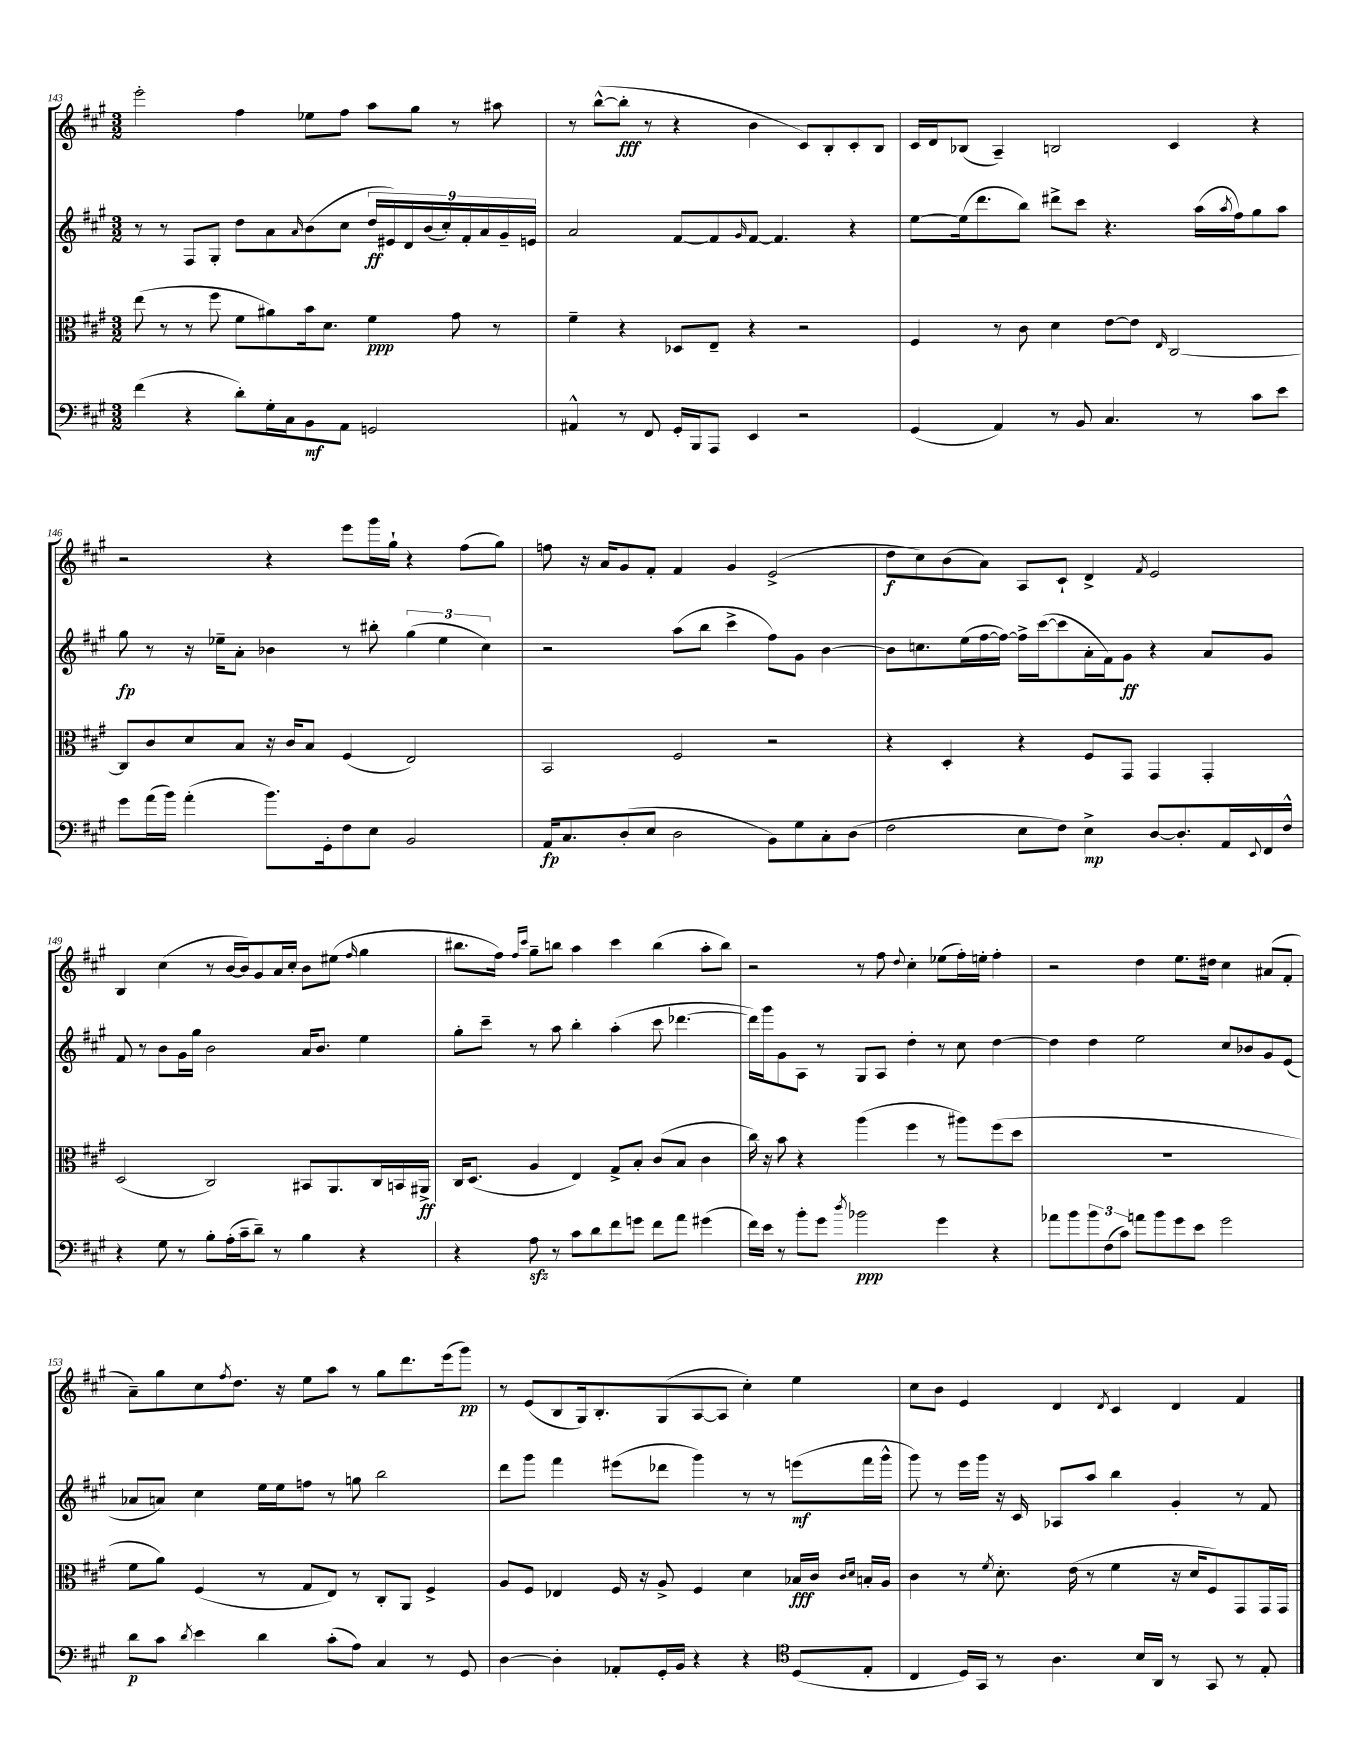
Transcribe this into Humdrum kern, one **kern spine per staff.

**kern	**dynam	**kern	**dynam	**kern	**dynam	**kern	**dynam
*part4	*part4	*part3	*part3	*part2	*part2	*part1	*part1
*staff4	*staff4	*staff3	*staff3	*staff2	*staff2	*staff1	*staff1
*clefF4	*	*clefC3	*	*clefG2	*	*clefG2	*
*k[f#c#g#]	*	*k[f#c#g#]	*	*k[f#c#g#]	*	*k[f#c#g#]	*
*M3/2	*	*M3/2	*	*M3/2	*	*M3/2	*
=143	=143	=143	=143	=143	=143	=143	=143
(4f#\	.	(8ee\	.	8r	.	2eee'\	.
.	.	8r	.	8r	.	.	.
4r	.	8r	.	8F#/L	.	.	.
.	.	8ff#\	.	8G#'/J	.	.	.
8d'\L)	.	8f#\L	.	8dd\L	.	4ff#\	.
16G#'\L	.	8a#X\)	.	8a\	.	.	.
16C#\J	.	.	.	.	.	.	.
.	.	.	.	16qqa/	.	.	.
8BB\	mf	16b\k	.	(8b\	.	8ee-X\L	.
.	.	8.d\J	.	.	.	.	.
8AA\J	.	.	.	8cc#\J	.	8ff#\J	.
2GGn/	.	4f#\	ppp	18dd/LL	ff	8aa\L	.
.	.	.	.	18e#X/)	.	.	.
.	.	.	.	18d/	.	.	.
.	.	.	.	.	.	8gg#\J	.
.	.	.	.	(18b/	.	.	.
.	.	.	.	18cc#'/)	.	.	.
.	.	8g#\	.	.	.	8r	.
.	.	.	.	18f#'/	.	.	.
.	.	.	.	18a/	.	.	.
.	.	8r	.	.	.	8aa#X\	.
.	.	.	.	18g#~/	.	.	.
.	.	.	.	18en/JJ	.	.	.
=144	=144	=144	=144	=144	=144	=144	=144
4AA#X^^/	.	4f#~\	.	2a/	.	8r	.
.	.	.	.	.	.	([8bb^^\L	.
8r	.	4r	.	.	.	8bb'\J]	fff
8FF#/	.	.	.	.	.	8r	.
16GG#'/LL	.	8D-X/L	.	[8f#/L	.	4r	.
16BBB/J	.	.	.	.	.	.	.
8AAA/J	.	8E~/J	.	8f#/]	.	.	.
.	.	.	.	16qqg#/	.	.	.
4EE/	.	4r	.	[8f#/J	.	4b\	.
.	.	.	.	4.f#/]	.	.	.
2r	.	2r	.	.	.	8c#/L)	.
.	.	.	.	.	.	8B'/	.
.	.	.	.	4r	.	8c#'/	.
.	.	.	.	.	.	8B/J	.
=145	=145	=145	=145	=145	=145	=145	=145
(4GG#/	.	4F#/	.	[8ee\L	.	16c#/LL	.
.	.	.	.	.	.	16d/J	.
.	.	.	.	(16ee\k]	.	(8B-X/J	.
.	.	.	.	8.ddd\	.	.	.
4AA/)	.	8r	.	.	.	4A~/)	.
.	.	8c#\	.	8bb\J)	.	.	.
8r	.	4d\	.	8ddd#X^\L	.	2Bn/	.
8BB/	.	.	.	8ccc#\J	.	.	.
4.C#/	.	[8e\L	.	4.r	.	.	.
.	.	8e\J]	.	.	.	.	.
.	.	16qqE/	.	.	.	.	.
.	.	[2C#/	.	.	.	4c#/	.
8r	.	.	.	(16aa\LL	.	.	.
.	.	.	.	8qaa/	.	.	.
.	.	.	.	16ff#\J)	.	.	.
8c#\L	.	.	.	8gg#\	.	4r	.
8e\J	.	.	.	8aa\J	.	.	.
!!LO:LB:g=z
=146	=146	=146	=146	=146	=146	=146	=146
8g#\L	.	8C#/L]	.	8gg#\	fp	2r	.
(16a\L	.	8c#/	.	8r	.	.	.
16b\JJ)	.	.	.	.	.	.	.
(4a'\	.	8d/	.	16r	.	.	.
.	.	.	.	16ee-X~\KL	.	.	.
.	.	8B/J	.	8a'\J	.	.	.
8.b\L)	.	16r	.	4b-X\	.	4r	.
.	.	16c#/KL	.	.	.	.	.
.	.	8B/J	.	.	.	.	.
16GG#'\k	.	.	.	.	.	.	.
8F#\	.	(4F#/	.	8r	.	8eee\L	.
8E\J	.	.	.	8bb#X'\	.	16ggg#\L	.
.	.	.	.	.	.	16gg#`\JJ	.
2BB/	.	2E/)	.	(6gg#\	.	4r	.
.	.	.	.	6ee-\	.	.	.
.	.	.	.	.	.	(8ff#\L	.
.	.	.	.	6cc#\)	.	.	.
.	.	.	.	.	.	8gg#\J)	.
=147	=147	=147	=147	=147	=147	=147	=147
16AA/KL	fp	2BB/	.	2r	.	8ffn\	.
8.C#/	.	.	.	.	.	.	.
.	.	.	.	.	.	16r	.
.	.	.	.	.	.	16a/KL	.
(8D'/	.	.	.	.	.	8g#/	.
8E/J	.	.	.	.	.	8f#'/J	.
2D\	.	2F#/	.	(8aa\L	.	4f#/	.
.	.	.	.	8bb\J	.	.	.
.	.	.	.	4ccc#^\	.	4g#/	.
8BB\L)	.	2r	.	8ff#\L)	.	(2e^/	.
8G#\	.	.	.	8g#\J	.	.	.
8C#'\	.	.	.	[4b\	.	.	.
(8D\J	.	.	.	.	.	.	.
=148	=148	=148	=148	=148	=148	=148	=148
2F#\	.	4r	.	8b\L]	.	8dd\L	f
.	.	.	.	8.ccn\	.	8cc#\)	.
.	.	4D'/	.	.	.	(8b\	.
.	.	.	.	(16ee\L	.	.	.
.	.	.	.	[16ff#\	.	8a\J)	.
.	.	.	.	16ff#\JJ_)	.	.	.
8E\L	.	4r	.	16ff#^\LL]	.	8A/L	.
.	.	.	.	([16ccc#\J	.	.	.
8F#\J)	.	.	.	8ccc#\]	.	8c#`/J	.
4E^\	mp	8F#/L	.	16a'\L	.	4d^/	.
.	.	.	.	16f#\J)	.	.	.
.	.	8GG#/J	.	8g#\J	ff	.	.
.	.	.	.	.	.	8qf#/	.
[8D/L	.	4GG#/	.	4r	.	2e/	.
8.D'/]	.	.	.	.	.	.	.
.	.	4GG#'/	.	8a/L	.	.	.
16AA/L	.	.	.	.	.	.	.
8qqEE/	.	.	.	.	.	.	.
16FF#/	.	.	.	8g#/J	.	.	.
16F#^^/JJ	.	.	.	.	.	.	.
!!LO:LB:g=z
=149	=149	=149	=149	=149	=149	=149	=149
4r	.	(2D/	.	8f#/	.	4B/	.
.	.	.	.	8r	.	.	.
8G#\	.	.	.	8b\L	.	(4cc#\	.
8r	.	.	.	16g#\L	.	.	.
.	.	.	.	16gg#\JJ	.	.	.
8B'\L	.	2C#/)	.	2b\	.	8r	.
(16A'\L	.	.	.	.	.	[16b/LL	.
16c#~\J	.	.	.	.	.	16b/J])	.
8d~\J)	.	.	.	.	.	8g#/	.
8r	.	.	.	.	.	16a/L	.
.	.	.	.	.	.	16cc#'/JJ	.
4B\	.	8BB#X/L	.	16a/KL	.	8b\L	.
.	.	.	.	8.b/J	.	.	.
.	.	8.AA/	.	.	.	(8ee#X\J	.
.	.	.	.	.	.	16qqff#/	.
4r	.	.	.	4ee\	.	4gg#\	.
.	.	16C#/L	.	.	.	.	.
.	.	16BBn/	.	.	.	.	.
.	.	16AA#X^/JJ	ff	.	.	.	.
=150	=150	=150	=150	=150	=150	=150	=150
4r	.	16C#/KL	.	8gg#'\L	.	8.bb#X\L	.
.	.	(8.D/J	.	.	.	.	.
.	.	.	.	8ccc#~\J	.	.	.
.	.	.	.	.	.	16ff#\Jk)	.
.	.	.	.	.	.	16qqff#/LL	.
.	.	.	.	.	.	16qqccc#/JJ	.
8Azz\	.	4A/	.	8r	.	8gg#~\L	.
8r	.	.	.	8aa\	.	8bbn\J	.
8c#\L	.	4E/)	.	4bb'\	.	4aa\	.
8d\	.	.	.	.	.	.	.
8f#\	.	8G#^/L	.	(4aa'\	.	4ccc#\	.
8gn\J	.	8B'/J	.	.	.	.	.
8f#\L	.	(8c#/L	.	8ccc#\	.	(4bb\	.
8a\J	.	8B/J	.	[4.ddd-X\	.	.	.
(4g#X\	.	4c#\	.	.	.	8aa'\L	.
.	.	.	.	.	.	8bb\J)	.
=151	=151	=151	=151	=151	=151	=151	=151
16f#\LL)	.	16cc#\)	.	16ddd-\LL])	.	2r	.
16e\JJ	.	16r	.	16ggg#\J	.	.	.
8r	.	8b\	.	8g#\	.	.	.
8b'\L	.	4r	.	8A\J	.	.	.
8g#\J	.	.	.	8r	.	.	.
8qdd/	.	.	.	.	.	.	.
2b-X\	ppp	(4aa\	.	8G#/L	.	8r	.
.	.	.	.	8A/J	.	8ff#\	.
.	.	.	.	.	.	8qqdd/	.
.	.	4ff#\	.	4dd'\	.	4cc#'\	.
4g#\	.	8r	.	8r	.	(8ee-X\L	.
.	.	8aa#X\L)	.	8cc#\	.	16ff#'\L)	.
.	.	.	.	.	.	16een'\JJ	.
4r	.	(8ff#\	.	[4dd\	.	4ff#'\	.
.	.	8dd\J	.	.	.	.	.
=152	=152	=152	=152	=152	=152	=152	=152
8a-X\L	.	1.r	.	4dd\]	.	2r	.
8b\	.	.	.	.	.	.	.
12b\	.	.	.	4dd\	.	.	.
(12F#\	.	.	.	.	.	.	.
12c#\J)	.	.	.	.	.	.	.
8an\L	.	.	.	2ee\	.	4dd\	.
8b\	.	.	.	.	.	.	.
8g#\	.	.	.	.	.	8.ee\L	.
8e\J	.	.	.	.	.	.	.
.	.	.	.	.	.	16dd#X\Jk	.
2g#\	.	.	.	8cc#/L	.	4cc#\	.
.	.	.	.	8b-X/	.	.	.
.	.	.	.	8g#/	.	(8a#X/L	.
.	.	.	.	(8e/J	.	8f#'/J	.
!!LO:LB:g=z
=153	=153	=153	=153	=153	=153	=153	=153
8d\L	p	8f#\L	.	8a-X/L	.	8a~\L)	.
8c#\J	.	8a\J)	.	8an/J)	.	8gg#\	.
8qd/	.	.	.	.	.	.	.
4e\	.	(4F#/	.	4cc#\	.	8cc#\	.
.	.	.	.	.	.	8qff#/	.
.	.	.	.	.	.	8.dd\J	.
4d\	.	8r	.	16ee\LL	.	.	.
.	.	.	.	16ee\J	.	16r	.
.	.	8G#/L	.	8ffn\J	.	8ee\L	.
(8c#'\L	.	8E/J)	.	8r	.	8aa\J	.
8A\J)	.	8r	.	8ggn\	.	8r	.
4C#/	.	8C#'/L	.	2bb\	.	8gg#\L	.
.	.	8AA/J	.	.	.	8.ddd\	.
8r	.	4F#^/	.	.	.	.	.
.	.	.	.	.	.	(16eee\k	.
8GG#/	.	.	.	.	.	8ggg#\J)	pp
=154	=154	=154	=154	=154	=154	=154	=154
[4D\	.	8A/L	.	8ddd\L	.	8r	.
.	.	8F#/J	.	8ggg#\J	.	(8e/L	.
4D'\]	.	4E-X/	.	4fff#\	.	8B/	.
.	.	.	.	.	.	16G#/k)	.
.	.	.	.	.	.	8.B'/	.
8AA-X'/L	.	16F#/	.	(8eee#X\L	.	.	.
.	.	16r	.	.	.	.	.
16GG#'/L	.	8A^/	.	8ddd-X\J	.	(8G#/	.
16BB/JJ	.	.	.	.	.	.	.
4r	.	4F#/	.	4ggg#\)	.	[8A/	.
.	.	.	.	.	.	8A/J]	.
4r	.	4d\	.	8r	.	4cc#'\)	.
.	.	.	.	8r	.	.	.
*clefC4	*	*	*	*	*	*	*
(8D/L	.	16B-X/LL	fff	(8eeen\L	mf	4ee\	.
.	.	16c#/JJ	.	.	.	.	.
.	.	16qqc#/LL	.	.	.	.	.
.	.	16qqd/JJ	.	.	.	.	.
8E'/J	.	16Bn'/LL	.	16fff#\L	.	.	.
.	.	16A/JJ	.	16ggg#^^\JJ	.	.	.
=155	=155	=155	=155	=155	=155	=155	=155
4C#/	.	4c#\	.	8ggg#\)	.	8cc#\L	.
.	.	.	.	8r	.	8b\J	.
16D/LL)	.	8r	.	16eee\LL	.	4e/	.
16GG#/JJ	.	.	.	16ggg#\JJ	.	.	.
.	.	8qf#/	.	.	.	.	.
8r	.	8.d'\	.	16r	.	.	.
.	.	.	.	16c#/	.	.	.
4.A\	.	.	.	8A-X/L	.	4d/	.
.	.	(16e\	.	.	.	.	.
.	.	8r	.	8aa/J	.	.	.
.	.	.	.	.	.	8qd/	.
.	.	4f#\	.	4bb\	.	4c#/	.
16B/LL	.	.	.	.	.	.	.
16AA/JJ	.	.	.	.	.	.	.
8r	.	16r	.	4g#'/	.	4d/	.
.	.	16d/KL	.	.	.	.	.
8GG#/	.	8F#/)	.	.	.	.	.
8r	.	8GG#/	.	8r	.	4f#/	.
8E'/	.	16GG#/L	.	8f#/	.	.	.
.	.	16GG#/JJ	.	.	.	.	.
==	==	==	==	==	==	==	==
*-	*-	*-	*-	*-	*-	*-	*-
